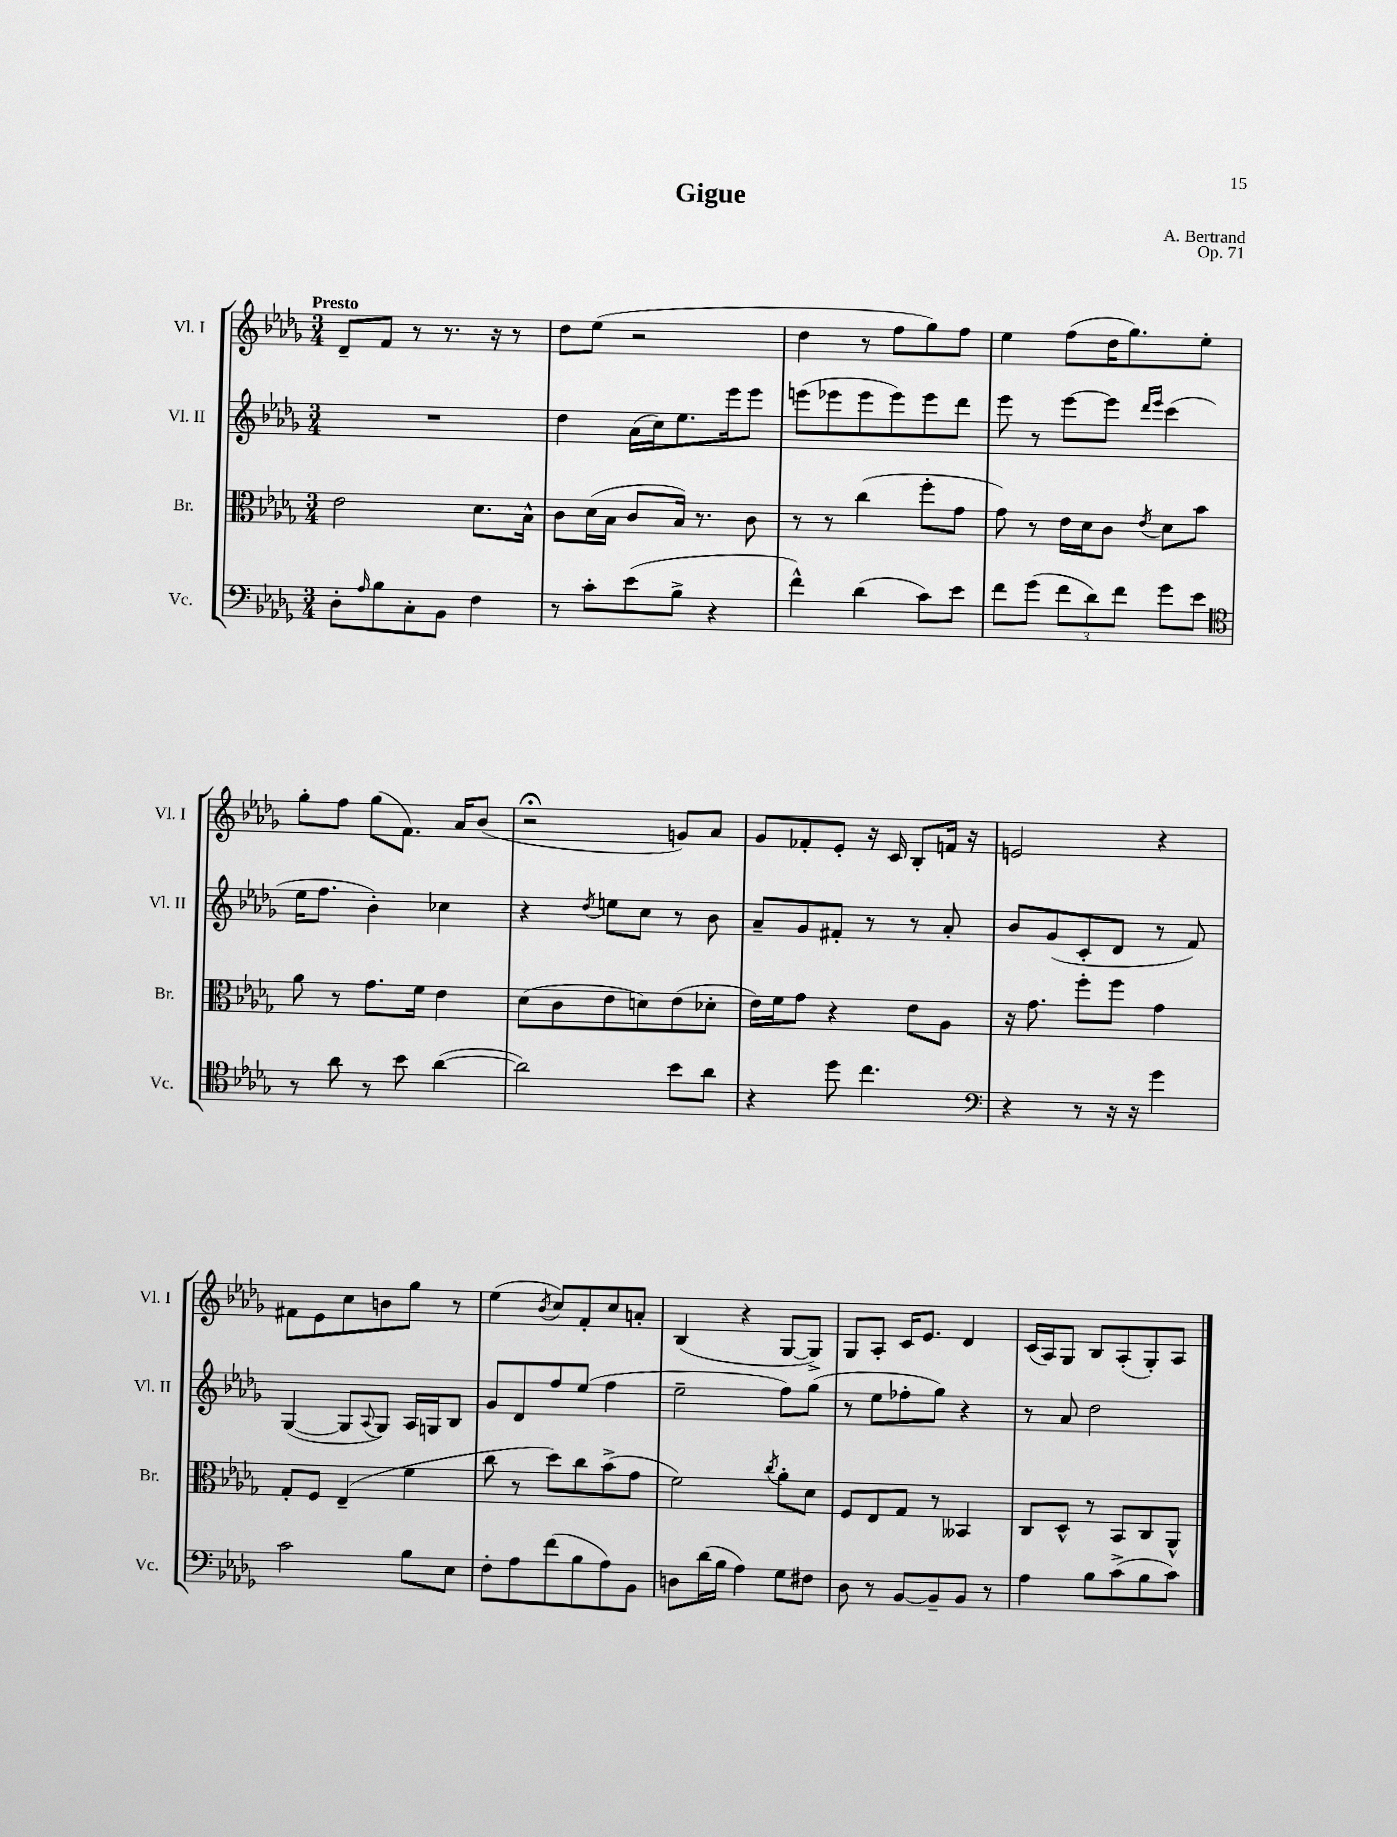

**kern	**kern	**kern	**kern
*staff4	*staff3	*staff2	*staff1
*clefF4	*clefC3	*clefG2	*clefG2
*k[b-e-a-d-g-]	*k[b-e-a-d-g-]	*k[b-e-a-d-g-]	*k[b-e-a-d-g-]
*M3/4	*M3/4	*M3/4	*M3/4
8D-'	2e-	2.r	8d-~
16qqA-	.	.	.
8B-	.	.	8f
8C'	.	.	8r
8BB-	.	.	8.r
4F	8.d-	.	.
.	.	.	16r
.	.	.	8r
.	16B-^^	.	.
=	=	=	=
8r	8c	4dd-	8dd-
8c'	(16d-	.	(8ee-
.	16B-	.	.
(8e-	8c	(16a-	2r
.	.	16cc)	.
8B-^	16B-)	8.ee-	.
.	8.r	.	.
4r	.	.	.
.	.	16eee-	.
.	8c	8eee-	.
=	=	=	=
4f^^)	8r	(8eee	4dd-
.	8r	8eee-	.
(4d-	(4cc	8eee-	8r
.	.	8eee-)	8ff
8c)	8ff'	8eee-	8gg-)
8e-	8g-	8ddd-	8ff
=	=	=	=
8f	8g-)	8eee-	4ee-
(8g-	8r	8r	.
12f	16e-	[8eee-	(8ff
.	16d-	.	.
12d-)	.	.	.
.	8c	8eee-]	16dd-
12f	.	.	.
.	.	.	8.gg-)
.	.	16qqddd-	.
.	8qe-	16qqeee-	.
8g-	8d-	(4ccc	.
8e-	8b-	.	8ee-'
=	=	=	=
*clefC4	*	*	*
8r	8a-	16ee-	8gg-'
.	.	8.ff	.
8a-	8r	.	8ff
8r	8.g-	4b-')	(8gg-
8b-	.	.	8.f)
.	16f	.	.
([4a-	4e-	4cc-	.
.	.	.	16a-
.	.	.	(8b-
=	=	=	=
2a-])	(8d-	4r	2r;
.	8c	.	.
.	.	8qdd-	.
.	8e-	8ee	.
.	8d)	8cc	.
8b-	(8e-	8r	8g)
8a-	8d-'	8b-	8a-
=	=	=	=
4r	16e-)	8a-~	8g-
.	16f	.	.
.	8g-	8g-	8f-'
8dd-	4r	8f#'	8e-'
4.cc	.	8r	16r
.	.	.	16c
.	8e-	8r	8B-'
.	8A-	8a-'	16f
.	.	.	16r
=	=	=	=
*clefF4	*	*	*
4r	16r	8b-	2e
.	8.g-	.	.
.	.	(8g-	.
8r	8ff'	8c'	.
16r	8ff	8d-	.
16r	.	.	.
4g-	4g-	8r	4r
.	.	8f)	.
=	=	=	=
2c	8G-'	([4G-	8f#
.	8F	.	8e-
.	(4E-~	8G-]	8cc
.	.	8qqA-	.
.	.	8G-)	8b
8B-	4f	16A-	8gg-
.	.	16G	.
8E-	.	8B-	8r
=	=	=	=
8F'	8cc	8g-	(4ee-
8A-	8r	8d-	.
.	.	.	8qb-
(8f	8dd-)	8ff	8cc)
8B-	8cc	(8ee-	8f'
8A-)	(8b-^	4ff	8cc
8BB-	8g-	.	8a'
=	=	=	=
8D	2f)	2ee-~	(4B-
(16d-	.	.	.
16B-	.	.	.
4A-)	.	.	4r
.	8qcc	.	.
8G-	8a-'	8ff)	[8G-
8F#	8d-	(8gg-	8G-^])
=	=	=	=
8D-	8F	8r	8G-
8r	8E-	8ee-	8A-'
[8BB-	8G-	8ff-'	16c
.	.	.	8.e-
8BB-~]	8r	8gg-)	.
8BB-	4BB--	4r	4d-
8r	.	.	.
=	=	=	=
4A-	8C	8r	(16c
.	.	.	16A-)
.	8D-^^	8a-	8G-
8B-	8r	2dd-	8B-
(8c^	8BB-	.	(8A-'
8B-	8C	.	8G-')
8c)	8AA-^^	.	8A-
==	==	==	==
*-	*-	*-	*-
